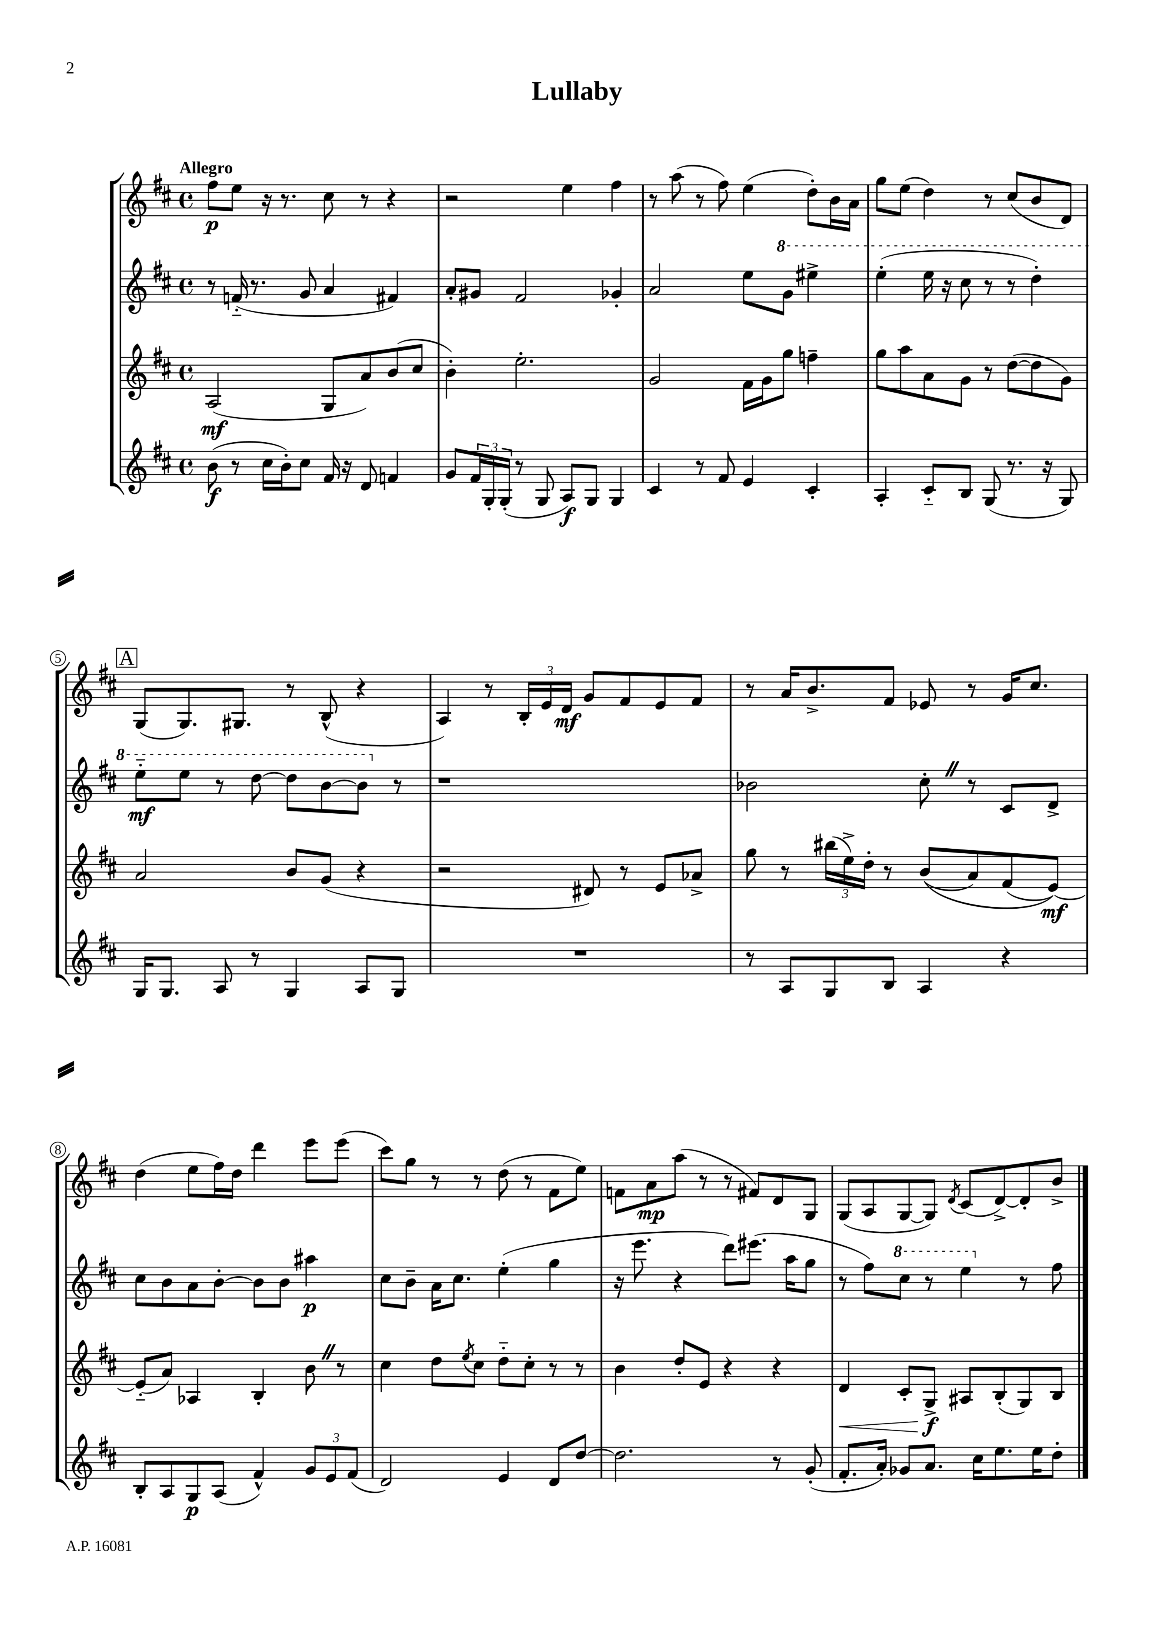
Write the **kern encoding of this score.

**kern	**kern	**kern	**kern
*staff4	*staff3	*staff2	*staff1
*clefG2	*clefG2	*clefG2	*clefG2
*k[f#c#]	*k[f#c#]	*k[f#c#]	*k[f#c#]
*M4/4	*M4/4	*M4/4	*M4/4
*met(c)	*met(c)	*met(c)	*met(c)
(8b\	(2A/	8r	8ff#\L
8r	.	(16f'~/	8ee\J
.	.	8.r	.
16cc#\LL	.	.	16r
16b'\J)	.	.	8.r
8cc#\J	.	8g/	.
16f#/	8G/L	4a/	8cc#\
16r	.	.	.
8d/	8a/)	.	8r
4f/	(8b/	4f#/)	4r
.	8cc#/J	.	.
=	=	=	=
8g/L	4b'\)	8a'/L	2r
24f#/L	.	8g#/J	.
24G'/	.	.	.
(24G'/JJ	.	.	.
8r	2.ee'\	2f#/	.
8G/	.	.	.
8A/L)	.	.	4ee\
8G/J	.	.	.
4G/	.	4g-'/	4ff#\
=	=	=	=
4c#/	2g/	2a/	8r
.	.	.	(8aa\
8r	.	.	8r
8f#/	.	.	8ff#\)
4e/	16f#\LL	8ee\L	(4ee\
.	16g\J	.	.
.	8gg\J	8gg\J	.
4c#'/	4ff~\	4eee#^\	8dd'\L)
.	.	.	16b\L
.	.	.	16a\JJ
=	=	=	=
4A'/	8gg\L	(4eee'\	8gg\L
.	8aa\	.	(8ee\J
8c#'~/L	8a\	16eee\	4dd\)
.	.	16r	.
8B/J	8g\J	8ccc#\	.
(8G/	8r	8r	8r
8.r	([8dd\L	8r	(8cc#/L
.	8dd\]	4ddd'\)	8b/
16r	.	.	.
8G/)	8g\J)	.	8d/J)
=	=	=	=
16G/LK	2a/	8eee'~\L	(8G/L
8.G/J	.	.	.
.	.	8eee\J	8.G/)
8A/	.	8r	.
.	.	.	8.G#/J
8r	.	[8ddd\	.
4G/	8b/L	8ddd\]L	8r
.	(8g/J	[8bb\	(8B^^/
8A/L	4r	8bb\]J	4r
8G/J	.	8r	.
=	=	=	=
1r	2r	1r	4A/)
.	.	.	8r
.	.	.	24B'/LL
.	.	.	24e/
.	.	.	24d/JJ
.	8d#/)	.	8g/L
.	8r	.	8f#/
.	8e/L	.	8e/
.	8a-^/J	.	8f#/J
=	=	=	=
8r	8gg\	2b-\	8r
8A/L	8r	.	16a/LK
.	.	.	8.b^/
8G/	(24bb#\LL	.	.
.	24ee^\)	.	.
.	24dd'\JJ	.	.
8B/J	8r	.	8f#/J
4A/	&((8b/L	8cc#'\	8e-/
.	8a/)	8r	8r
4r	(8f#/	8c#/L	16g/LK
.	.	.	8.cc#/J
.	[8e/J)&)	8d^/J	.
=	=	=	=
8B'/L	(8e'~/]L	8cc#\L	(4dd\
8A/	8a/J)	8b\	.
8G/	4A-/	8a\	8ee\L
(8A/J	.	[8b'\J	16ff#\L)
.	.	.	16dd\JJ
4f#^^/)	4B'/	8b\]L	4ddd\
.	.	8b\J	.
12g/L	8b\	4aa#\	8eee\L
12e/	.	.	.
.	8r	.	(8eee\J
(12f#/J	.	.	.
=	=	=	=
2d/)	4cc#\	8cc#\L	8ccc#\L)
.	.	8b~\J	8gg\J
.	8dd\L	16a\LK	8r
.	.	8.cc#\J	.
.	8qee/	.	.
.	8cc#\J	.	8r
4e/	8dd'~\L	(4ee'\	(8dd\
.	8cc#'\J	.	8r
8d/L	8r	4gg\	8f#\L
[8dd/J	8r	.	8ee\J)
=	=	=	=
2.dd\]	4b\	16r	8f\L
.	.	8.eee\	.
.	.	.	8a\
.	8dd'/L	4r	(8aa\J
.	8e/J	.	8r
.	4r	8ddd\L)	8r
.	.	(8.eee#\J	8f#/L)
8r	4r	.	8d/
.	.	16aa\LK	.
(8g'/	.	8gg\J	8G/J
=	=	=	=
8.f#'/L	4d/	8r	(8G/L
.	.	8ff#\L)	8A/
16a'/Jk)	.	.	.
8g-/L	8c#'/L	8ccc#\J	[8G/
8.a/J	8G^/J	8r	8G/]J)
.	.	.	8qd/
.	8A#/L	4eee\	(8c#/L
16cc#\LK	.	.	.
8.ee\	(8B'/	.	[8d^/)
.	8G/)	8r	8d'/]
16ee\K	.	.	.
8dd'\J	8B/J	8ff#\	8b^/J
==	==	==	==
*-	*-	*-	*-
